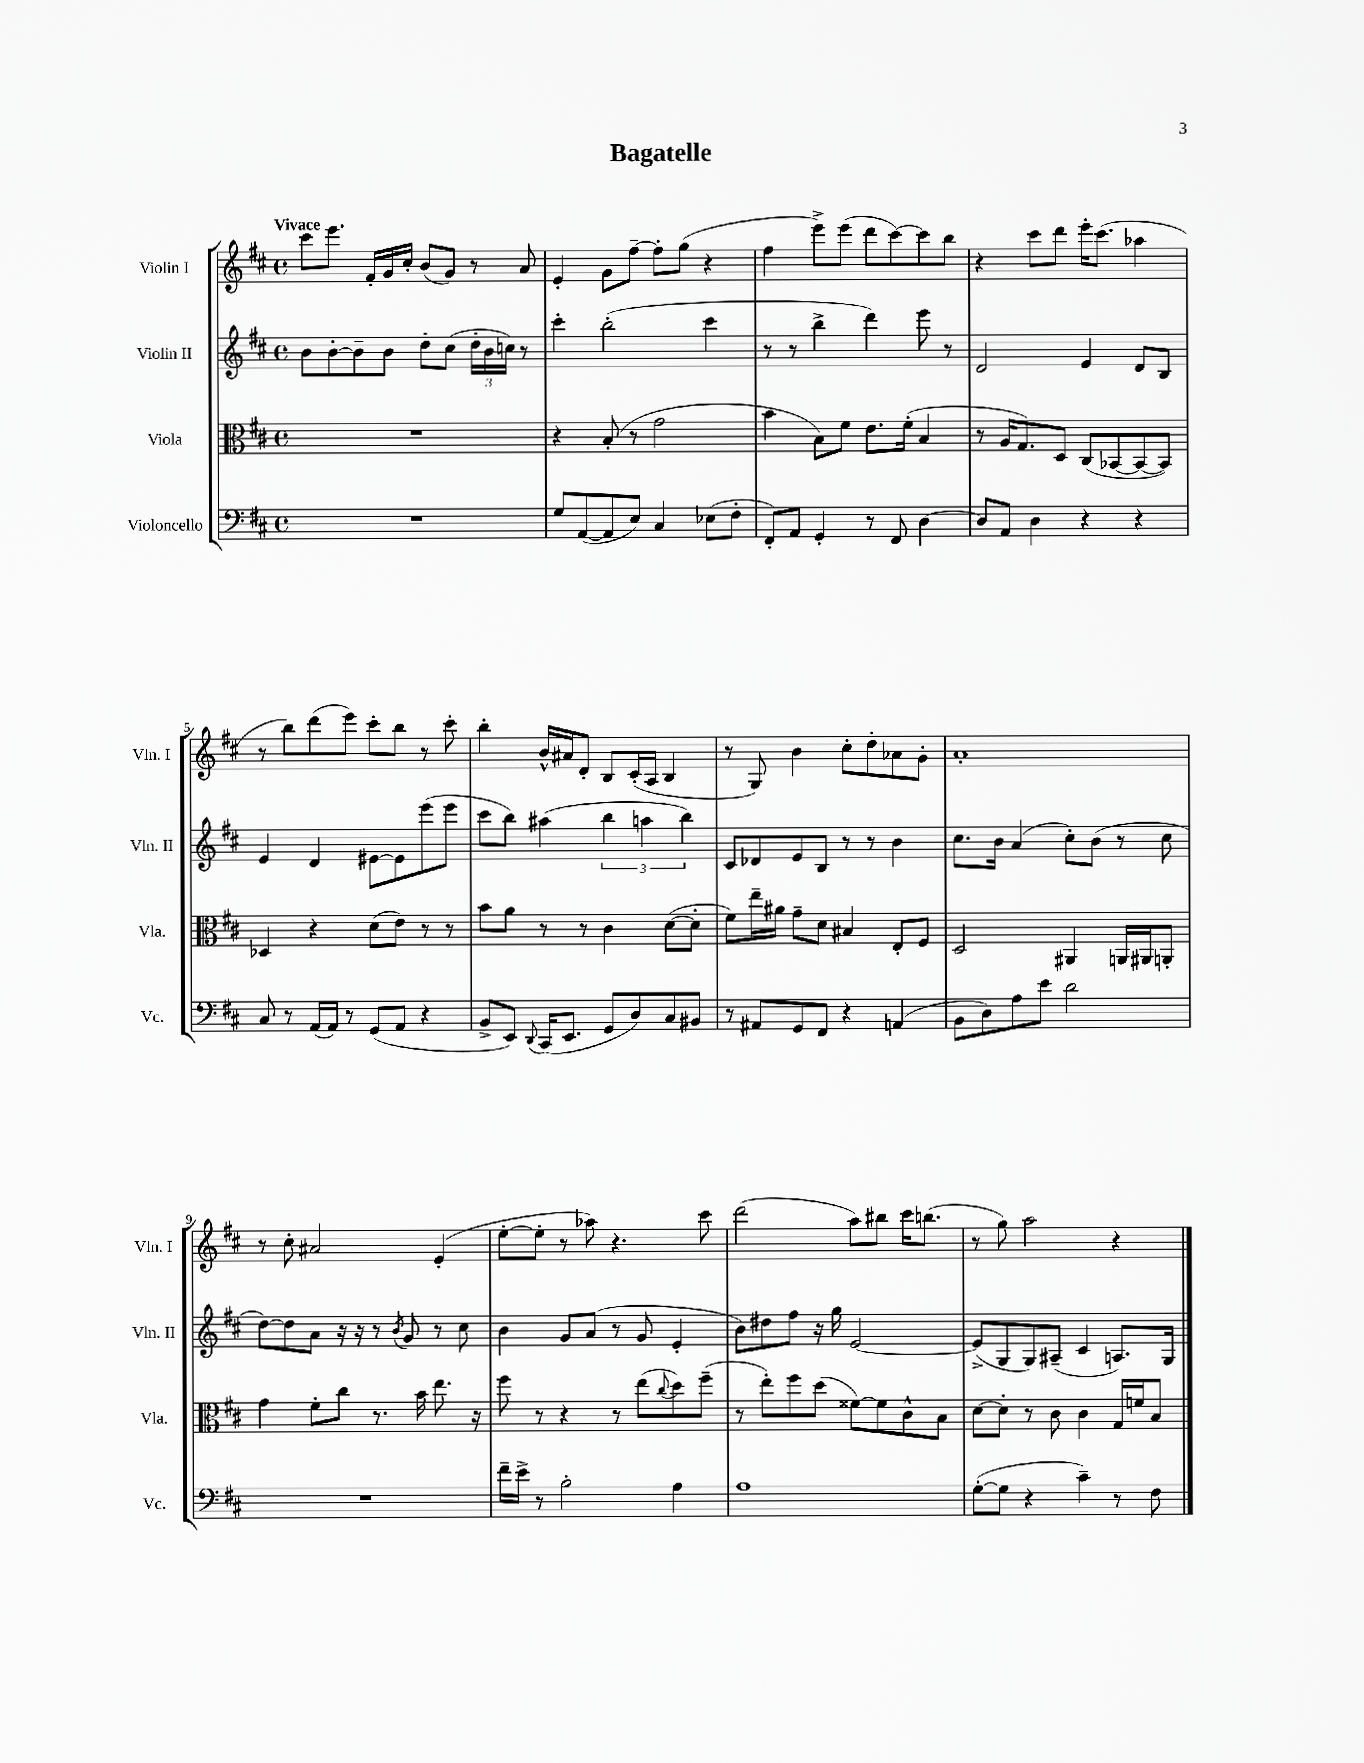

**kern	**kern	**kern	**kern
*part4	*part3	*part2	*part1
*staff4	*staff3	*staff2	*staff1
*I"Violoncello	*I"Viola	*I"Violin II	*I"Violin I
*I'Vc.	*I'Vla.	*I'Vln. II	*I'Vln. I
*clefF4	*clefC3	*clefG2	*clefG2
*k[f#c#]	*k[f#c#]	*k[f#c#]	*k[f#c#]
*M4/4	*M4/4	*M4/4	*M4/4
*met(c)	*met(c)	*met(c)	*met(c)
=1	=1	=1	=1
!	!	!	!LO:TX:a:B:t=Vivace
1r	1r	8b\L	8ccc#\L
.	.	[8b'\	8.eee\J
.	.	8b~\]	.
.	.	.	16f#'/LL
.	.	8b\J	16g/
.	.	.	16cc#'/JJ
.	.	8dd'\L	(8b/L
.	.	(8cc#\J	8g/J)
.	.	24dd'\LL	8r
.	.	24b\	.
.	.	24ccn\JJ)	.
.	.	8r	8a/
=2	=2	=2	=2
8G/L	4r	4ccc#'\	4e'/
([8AA/	.	.	.
8AA/]	(8B'/	(2bb'\	8g\L
8E/J)	8r	.	[8ff#~\J
4C#/	2g\	.	8ff#'\L]
.	.	.	(8gg\J
(8E-X\L	.	4ccc#\	4r
8F#'\J	.	.	.
=3	=3	=3	=3
8FF#'/L)	4b\	8r	4ff#\
8AA/J	.	8r	.
4GG'/	8B\L)	4bb^\	8eee^\L)
.	8f#\J	.	(8eee\J
8r	8.e\L	4ddd\)	8ddd\L
8FF#/	.	.	[8ccc#\)
.	(16f#'\Jk	.	.
[4D\	4B/	8eee\	8ccc#\]
.	.	8r	8bb\J
=4	=4	=4	=4
8D/L]	8r	2d/	4r
8AA/J	16A/KL	.	.
.	8.G/)	.	.
4D\	.	.	8ccc#\L
.	8D/J	.	8ddd\J
4r	(8C#/L	4e/	16eee'\KL
.	.	.	(8.ccc#\J
.	[8BB-X/	.	.
4r	8BB-/_	8d/L	4aa-X\
.	8BB-/J])	8B/J	.
!!LO:LB:g=z
=5	=5	=5	=5
8C#/	4D-X/	4e/	8r
8r	.	.	8bb\L)
(16AA/LL	4r	4d/	(8ddd\
16AA/JJ)	.	.	.
8r	.	.	8eee\J)
(8GG/L	(8d\L	[8e#X\L	8ccc#'\L
8AA/J	8e\J)	8e#\]	8bb\J
4r	8r	(8eee\	8r
.	8r	8eee\J	8ccc#'\
=6	=6	=6	=6
8BB^/L	8b\L	8ccc#\L	4bb'\
8EE/J)	8a\J	8bb\J)	.
8qqDD/	.	.	.
(16CC#/KL	8r	(4aa#X\	16b^^/LL
8.EE/J	.	.	16a#X/J
.	8r	.	8d'/J
8GG/L	4c#\	6bb\	8B/L
8D/)	.	.	(16c#'/L
.	.	6aan\	.
.	.	.	16A/JJ
8C#/	([8d\L	.	4B/
.	.	6bb\)	.
8BB#X/J	8d'\J]	.	.
=7	=7	=7	=7
8r	8f#\L)	8c#/L	8r
8AA#X/L	16ee~\L	8d-X/	8G/)
.	16a#X\JJ	.	.
8GG/	8g~\L	8e/	4b\
8FF#/J	8d\J	8B/J	.
4r	4B#X/	8r	8cc#'\L
.	.	8r	8dd'\
(4AAn/	8E'/L	4b\	8a-X\
.	8F#/J	.	8g'\J
=8	=8	=8	=8
8BB\L	2D/	8.cc#\L	1a'
8D\)	.	.	.
.	.	16b\Jk	.
8A\	.	(4a/	.
8e\J	.	.	.
2d\	4AA#X/	8cc#'\L)	.
.	.	(8b\J	.
.	16AAn/LL	8r	.
.	16AA#X/J	.	.
.	8AAn'/J	8cc#\	.
!!LO:LB:g=z
=9	=9	=9	=9
1r	4g\	[8dd\L)	8r
.	.	8dd\]	8cc#'\
.	8f#'\L	8a\J	2a#X/
.	8cc#\J	16r	.
.	.	16r	.
.	8.r	8r	.
.	.	8qb/	.
.	.	8g/	.
.	16b\	.	.
.	8.ee\	8r	(4e'/
.	.	8cc#\	.
.	16r	.	.
=10	=10	=10	=10
16f#~\LL	8ff#\	4b\	[8ee'\L
16e^\JJ	.	.	.
8r	8r	.	8ee'\J]
2B'\	4r	8g/L	8r
.	.	(8a/J	8aa-X\)
.	8r	8r	4.r
.	(8ee\L	8g/	.
.	8qqcc#/	.	.
4A\	8dd\)	4e'/	.
.	(8ff#~\J	.	8ccc#\
=11	=11	=11	=11
1A	8r	8b\L)	(2ddd\
.	8ee'\L)	8dd#X\	.
.	8ff#\	8ff#\J	.
.	(8dd\J	16r	.
.	.	16gg\	.
.	[8f##X\L)	[2e/	8aa\L)
.	8f##\]	.	8bb#X\J
.	8c#^^\	.	16ccc#\KL
.	.	.	(8.bbn\J
.	8B\J	.	.
=12	=12	=12	=12
([8G'\L	[8d\L	(8e^/L]	8r
8G\J]	8d'\J]	8G/	8gg\)
4r	8r	8G/)	2aa\
.	8c#\	(8A#X~/J	.
4c#~\)	4c#\	4c#/	.
8r	16G/LL	8.An/L)	4r
.	16fn/J	.	.
8F#\	8B/J	.	.
.	.	16G/Jk	.
==	==	==	==
*-	*-	*-	*-
